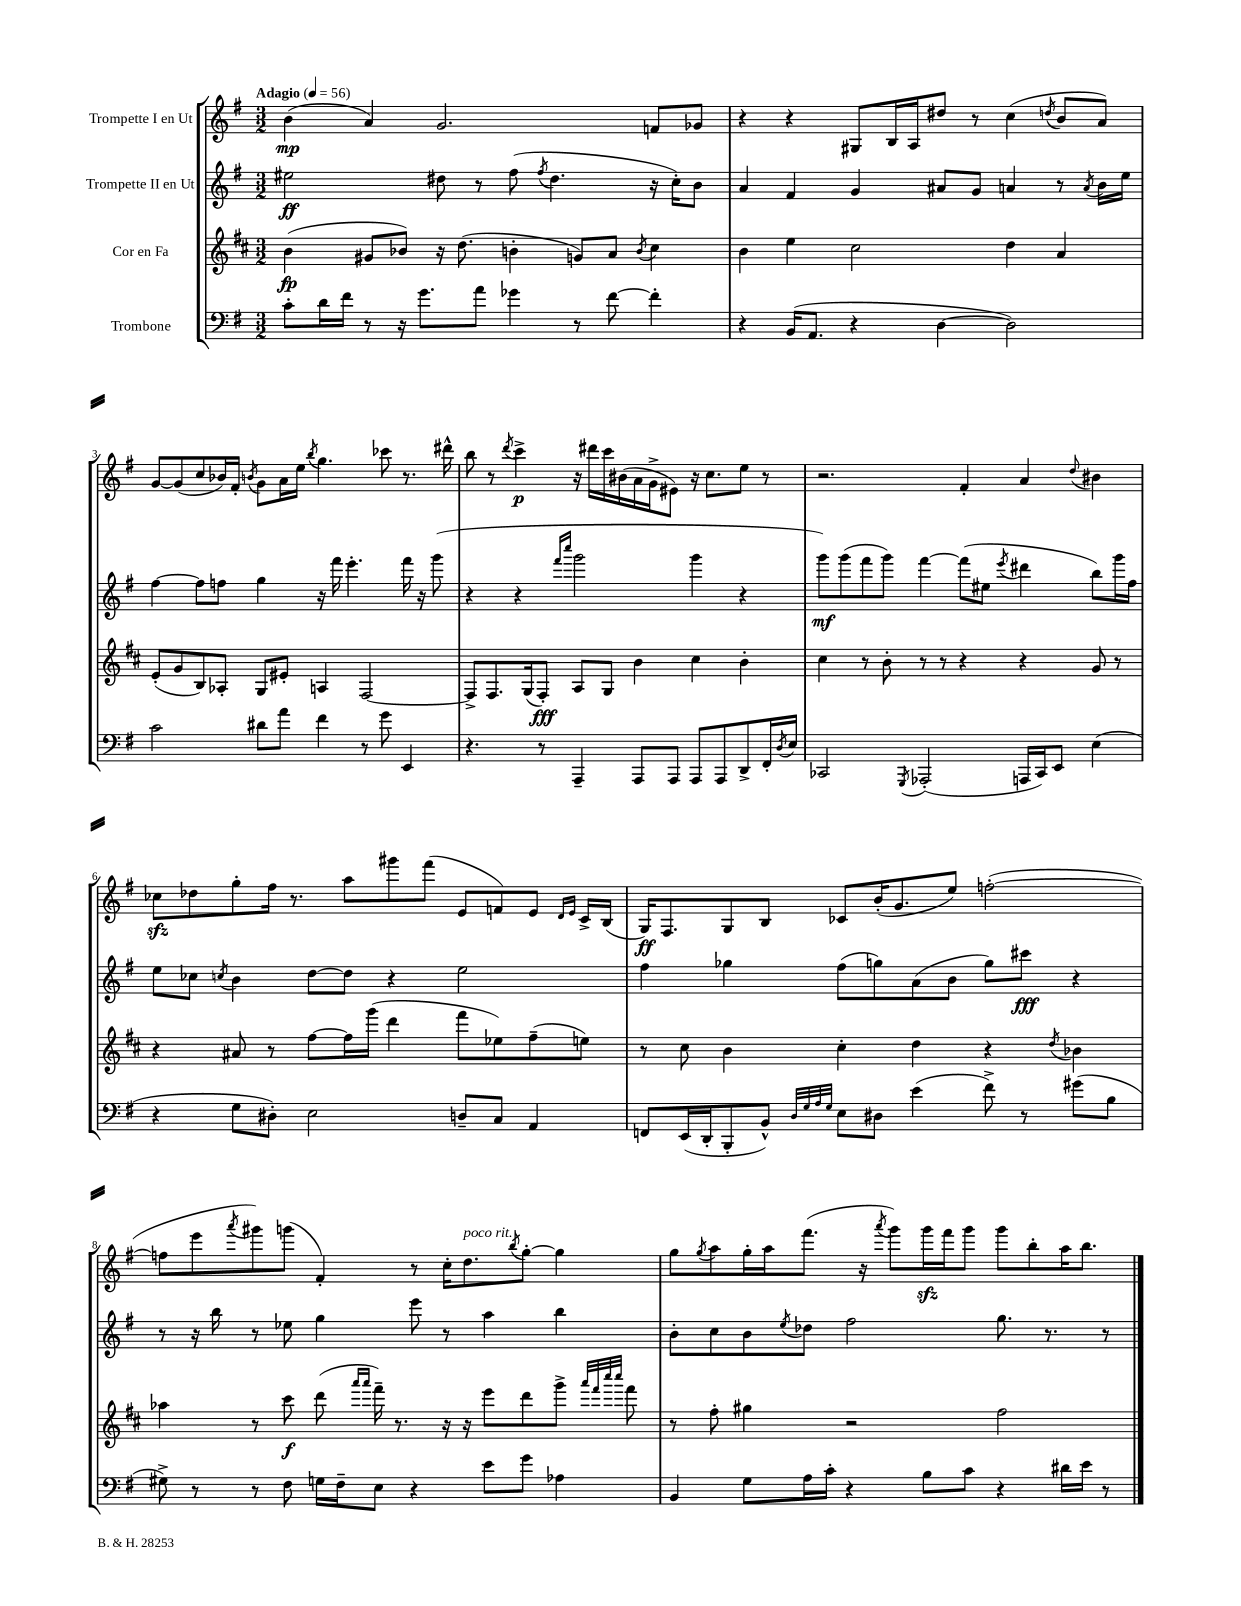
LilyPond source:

<<
\new StaffGroup <<
\new Staff = "s0" \with { instrumentName = "Trompette I en Ut" } {
    \clef treble \key g \major \numericTimeSignature \time 3/2 \tempo "Adagio" 4 = 56
    b'4\mp( a'4) g'2. f'8 ges'8 |
    r4 r4 gis8 b16 a16 dis''8 r8 c''4( \acciaccatura { d''8 } b'8 a'8) |
    g'8~ g'8( c''8 bes'16) fis'16-. \acciaccatura { b'8 } g'8 a'16 e''16 \acciaccatura { b''8 } g''4. ces'''8 r8. dis'''16-^ |
    b''8 r8 \acciaccatura { d'''8 } c'''4->\p r16 dis'''16 c'''16 bis'16( a'16 g'16-> eis'8) r16 c''8. e''8 r8 |
    r2. fis'4-. a'4 \appoggiatura { d''8 } bis'4 |
    ces''8\sfz des''8 g''8-. fis''16 r8. a''8 gis'''8 fis'''8( e'8 f'8) e'8 \grace { d'16 e'16 } c'16-> b16( |
    g16\ff) fis8. g8 b8 ces'8 b'16-.( g'8. e''8) f''2~-.( |
    f''8 e'''8 \acciaccatura { a'''8 } gis'''8) g'''8( fis'4-.) r8 c''16-. d''8.^\markup { \italic "poco rit." } \acciaccatura { b''8 } g''8~-. g''4 |
    g''8 \acciaccatura { g''8 } a''8 g''16-. a''16 fis'''8.( r16 \acciaccatura { a'''8 } g'''8) g'''16\sfz fis'''16 g'''8 g'''8 b''8-. a''16 b''8. \bar "|." |
}
\new Staff = "s1" \with { instrumentName = "Trompette II en Ut" } {
    \clef treble \key g \major \numericTimeSignature \time 3/2
    eis''2\ff dis''8 r8 fis''8( \acciaccatura { fis''8 } dis''4. r16 c''16-.) b'8 |
    a'4 fis'4 g'4 ais'8 g'8 a'4 r8 \acciaccatura { a'8 } b'16 e''16 |
    fis''4~ fis''8 f''8 g''4 r16 fis'''16 e'''4.-. fis'''16 r16 g'''8( |
    r4 r4 \grace { fis'''16 c''''16 } g'''2 g'''4 r4 |
    g'''8\mf) g'''8( fis'''8 g'''8) fis'''4~ fis'''8( eis''8 \acciaccatura { e'''8 } dis'''4 b''8) g'''16 fis''16 |
    e''8 ces''8 \acciaccatura { c''8 } b'4 d''8~ d''8 r4 e''2 |
    fis''4 ges''4 fis''8( g''8) a'8( b'8 g''8) cis'''8\fff r4 |
    r8 r16 b''16 r8 ees''8 g''4 e'''8 r8 a''4 b''4 |
    b'8-. c''8 b'8 \acciaccatura { e''8 } des''8 fis''2 g''8. r8. r8 \bar "|." |
}
\new Staff = "s2" \with { instrumentName = "Cor en Fa" } {
    \clef treble \key d \major \numericTimeSignature \time 3/2
    b'4\fp( gis'8 bes'8) r16 d''8.( b'4-. g'8) a'8 \acciaccatura { b'8 } cis''4 |
    b'4 e''4 cis''2 d''4 a'4 |
    e'8-.( g'8 b8) aes8-. g8 eis'8-. a4 fis2~ |
    fis8-> fis8. g16( fis8-.\fff) a8 g8 b'4 cis''4 b'4-. |
    cis''4 r8 b'8-. r8 r8 r4 r4 g'8 r8 |
    r4 ais'8 r8 fis''8~ fis''16 g'''16( d'''4 fis'''8 ees''8) fis''8--( e''8) |
    r8 cis''8 b'4 cis''4-. d''4 r4 \acciaccatura { d''8 } bes'4 |
    aes''4 r8 cis'''8\f d'''8( \grace { a'''16 a'''16 } fis'''16--) r8. r16 r16 e'''8 d'''8 g'''8-> \grace { a'''32 fis'''32 cis''''32 cis''''32 } fis'''8 |
    r8 fis''8-. gis''4 r2 fis''2 \bar "|." |
}
\new Staff = "s3" \with { instrumentName = "Trombone" } {
    \clef bass \key g \major \numericTimeSignature \time 3/2
    c'8-. d'16 fis'16 r8 r16 g'8. a'8 ges'4 r8 fis'8~ fis'4-. |
    r4 b,16( a,8. r4 d4~ d2) |
    c'2 dis'8 a'8 fis'4 r8 g'8 e,4 |
    r4. r8 a,,4-- a,,8 a,,8 a,,8 a,,8 d,8-> fis,16-. \acciaccatura { d8 } e16 |
    ces,2 \acciaccatura { g,,8 } aes,,2-.( a,,16 ces,16) e,8 e4( |
    r4 g8 dis8-.) e2 d8-- c8 a,4 |
    f,8 e,16( d,16-. b,,8-. b,8-^) \grace { d32 g32 a32 g32 } e8 dis8 e'4( fis'8->) r8 gis'8( b8 |
    gis8->) r8 r8 fis8 g16 fis16-- e8 r4 e'8 g'8 aes4 |
    b,4 g8 a16 c'16-. r4 b8 c'8 r4 dis'16 e'16 r8 \bar "|." |
}
>>
>>
